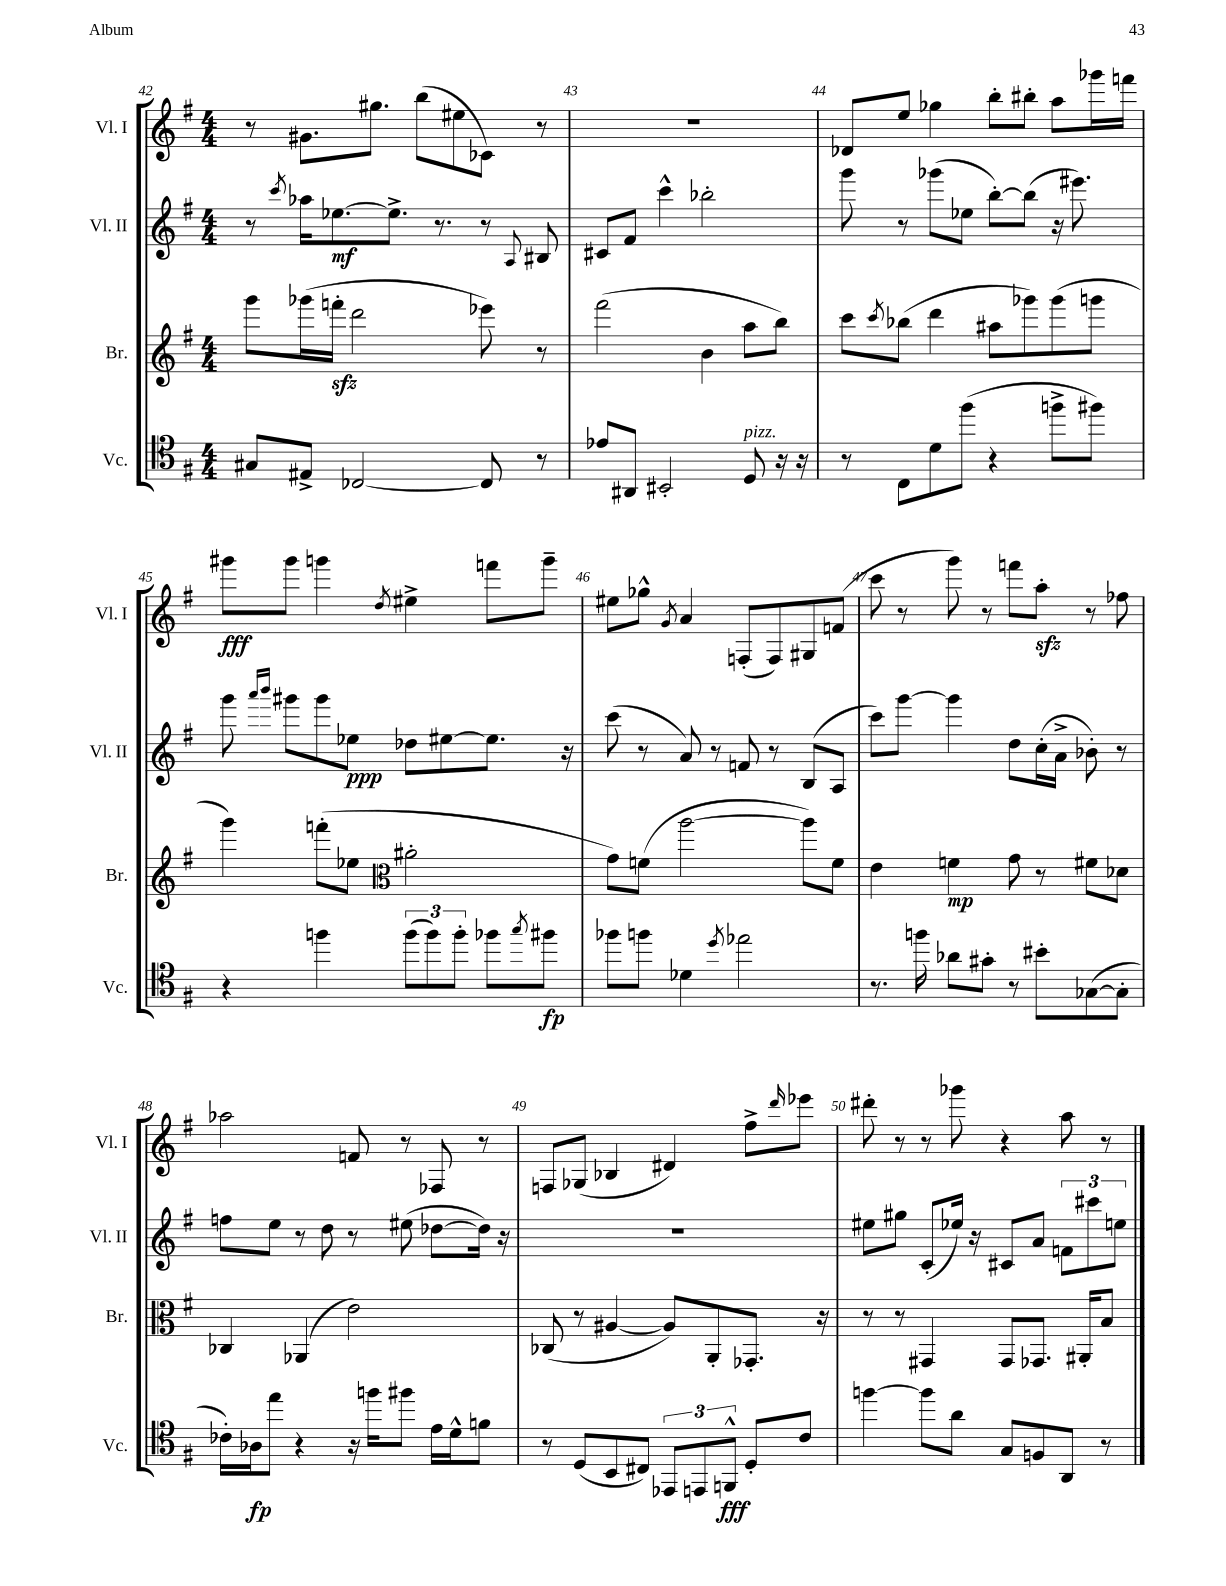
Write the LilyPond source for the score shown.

<<
\new StaffGroup <<
\new Staff = "s0" \with { instrumentName = "Vl. I" shortInstrumentName = "Vl. I" } {
    \clef treble \key g \major \numericTimeSignature \time 4/4
    r8 gis'8. gis''8. b''8( eis''8 ces'8) r8 |
    R1 |
    des'8 e''8 ges''4 b''8-. bis''8-. a''8 ges'''16 f'''16 |
    gis'''8\fff gis'''8 g'''4 \acciaccatura { d''8 } eis''4-> f'''8 g'''8-- |
    eis''8 ges''8-^ \acciaccatura { g'8 } a'4 f8-.( f8) gis8 f'8( |
    c'''8 r8 g'''8) r8 f'''8 a''8-.\sfz r8 fes''8 |
    aes''2 f'8 r8 fes8 r8 |
    f8 ges8( bes4 dis'4) fis''8-> \grace { d'''16 } ees'''8 |
    dis'''8-. r8 r8 ges'''8 r4 a''8 r8 \bar "|." |
}
\new Staff = "s1" \with { instrumentName = "Vl. II" shortInstrumentName = "Vl. II" } {
    \clef treble \key g \major \numericTimeSignature \time 4/4
    r8 \acciaccatura { c'''8 } aes''16 ees''8.~\mf ees''8.-> r8. r8 \appoggiatura { a8 } bis8 |
    cis'8 fis'8 c'''4-^ bes''2-. |
    g'''8 r8 ges'''8( ees''8 b''8~-.) b''8( r16 eis'''8.) |
    g'''8 \grace { a'''16 b'''16 } gis'''8 gis'''8 ees''8\ppp des''8 eis''8~ eis''8. r16 |
    c'''8( r8 a'8) r8 f'8 r8 b8( a8 |
    c'''8) g'''8~ g'''4 d''8 c''16-.( a'16-> bes'8-.) r8 |
    f''8 e''8 r8 d''8 r8 eis''8( des''8~ des''16) r16 |
    R1 |
    eis''8 gis''8 c'8-.( ees''16) r16 cis'8 a'8 \tuplet 3/2 { f'8 cis'''8 e''8 } \bar "|." |
}
\new Staff = "s2" \with { instrumentName = "Br." shortInstrumentName = "Br." } {
    \clef treble \key g \major \numericTimeSignature \time 4/4
    g'''8 ges'''16( f'''16-.\sfz d'''2 ees'''8) r8 |
    fis'''2( b'4 a''8 b''8) |
    c'''8 \acciaccatura { c'''8 } bes''8( d'''4 ais''8 ges'''8) ges'''8( g'''8 |
    g'''4) f'''8-.( ees''8 \clef alto ais'2-. |
    g'8) f'8( a''2~ a''8) f'8 |
    e'4 f'4\mp g'8 r8 fis'8 des'8 |
    ces4 aes,4( e'2) |
    ces8( r8 ais4~ ais8) a,8-. ges,8.-. r16 |
    r8 r8 gis,4 gis,8 ges,8. ais,16-. b8 \bar "|." |
}
\new Staff = "s3" \with { instrumentName = "Vc." shortInstrumentName = "Vc." } {
    \clef tenor \key g \major \numericTimeSignature \time 4/4
    gis8 eis8-> ces2~ ces8 r8 |
    ees'8 ais,8 bis,2-. d8^\markup { \italic "pizz." } r16 r16 |
    r8 c8 d'8 fis''8( r4 f''8-> fis''8) |
    r4 f''4 \tuplet 3/2 { f''8( f''8) f''8-. } fes''8 \acciaccatura { g''8 } fis''8\fp |
    fes''8 f''8 des'4 \acciaccatura { d''8 } ees''2 |
    r8. f''16 aes'8 gis'8-. r8 bis'8-. ges8~( ges8-. |
    ces'16-.) aes16\fp e''8 r4 r16 f''16 fis''8 e'16 d'16-^ f'8 |
    r8 d8( b,8 cis8) \tuplet 3/2 { ees,8 e,8 f,8-^\fff } d8-. c'8 |
    f''4~ f''8 a'8 g8 f8 a,8 r8 \bar "|." |
}
>>
>>
\layout { \context { \Score currentBarNumber = #42 \override BarNumber.break-visibility = ##(#f #t #t) barNumberVisibility = #all-bar-numbers-visible } }
